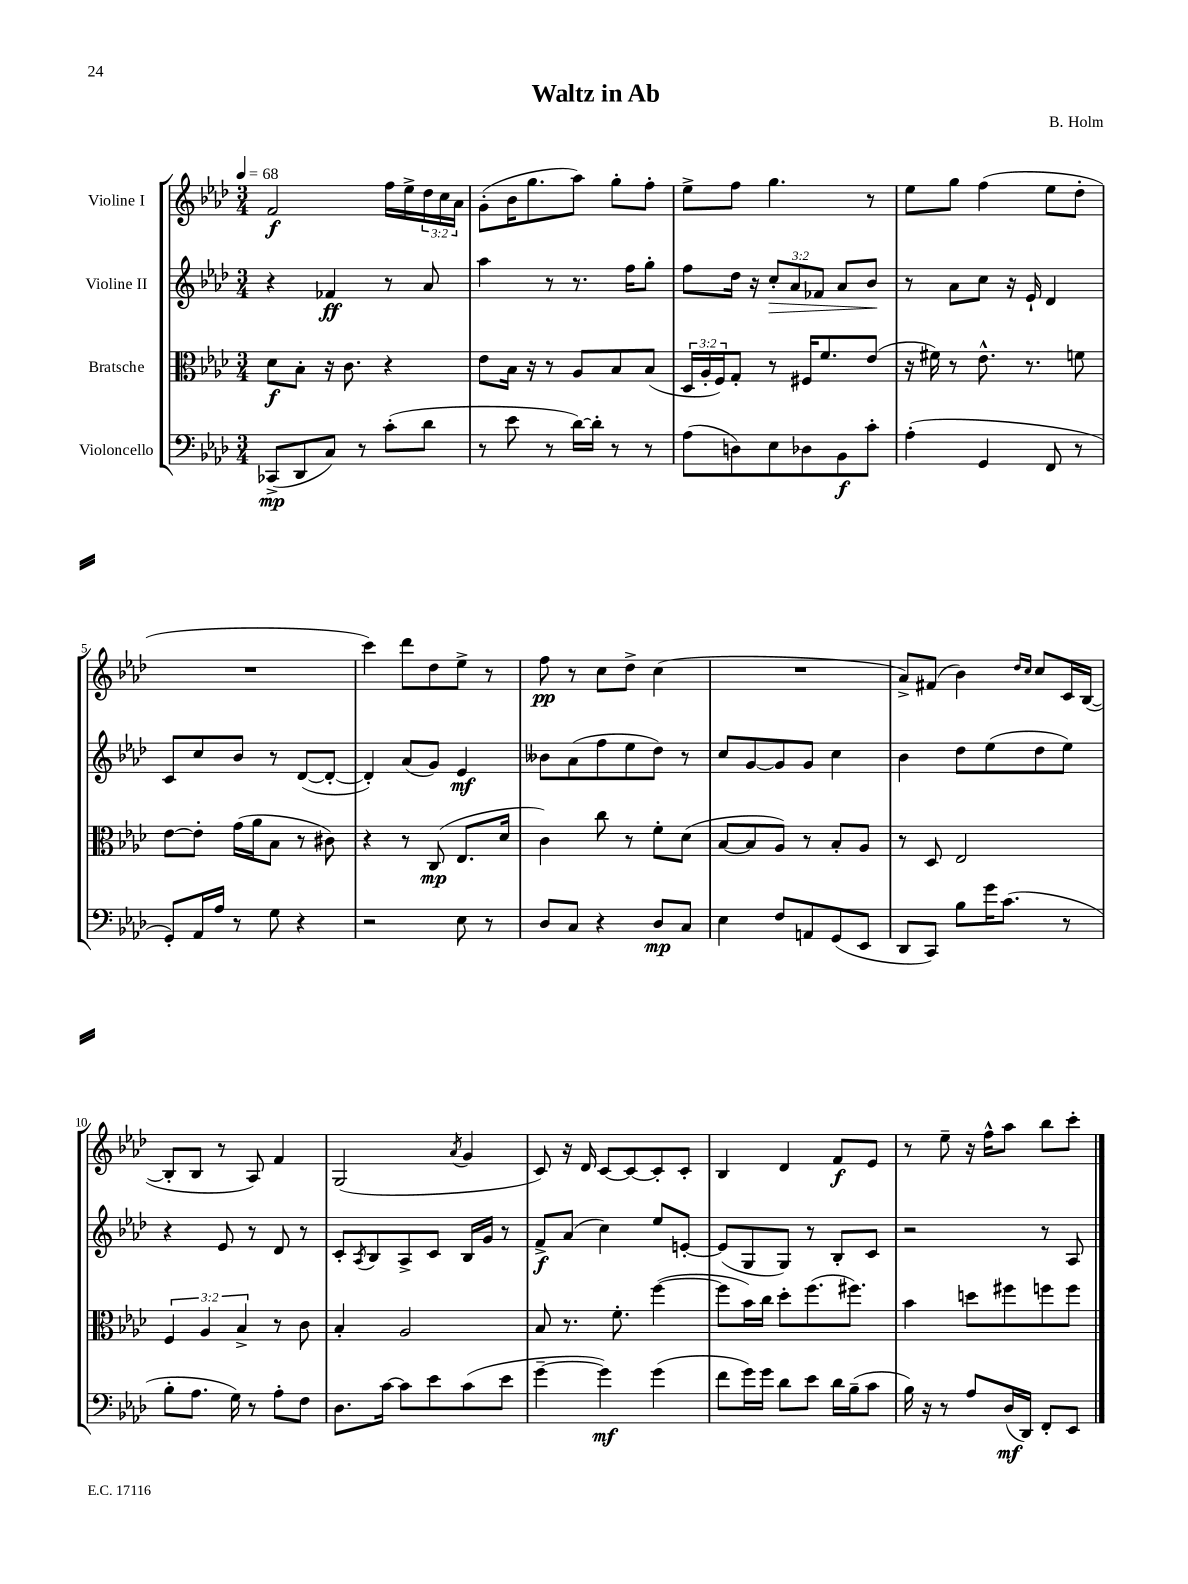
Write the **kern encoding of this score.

**kern	**kern	**kern	**kern
*staff4	*staff3	*staff2	*staff1
*clefF4	*clefC3	*clefG2	*clefG2
*k[b-e-a-d-]	*k[b-e-a-d-]	*k[b-e-a-d-]	*k[b-e-a-d-]
*M3/4	*M3/4	*M3/4	*M3/4
*MM68	*MM68	*MM68	*MM68
(8CC-^/L	8d-\L	4r	2f/
8DD-/	8B-'\J	.	.
8C/J)	16r	4f-/	.
.	8.c\	.	.
8r	.	.	.
(8c'\L	4r	8r	16ff\LL
.	.	.	16ee-^\
8d-\J	.	8a-/	24dd-\
.	.	.	24cc\
.	.	.	24a-\JJ
=	=	=	=
8r	8e-\L	4aa-\	(8g'\L
8e-\	16B-\Jk	.	16b-\K
.	16r	.	8.gg\
8r	8r	8r	.
[16d-\LL)	8A-/L	8.r	8aa-\J)
16d-'\]JJ	.	.	.
8r	8B-/	.	8gg'\L
.	.	16ff\LK	.
8r	(8B-/J	8gg'\J	8ff'\J
=	=	=	=
(8A-\L	24D-/LL	8ff\L	8ee-^\L
.	24A-'/	.	.
.	24F/J)	.	.
8D\)	8G'/J	16dd-\Jk	8ff\J
.	.	16r	.
8E-\	8r	12cc'/L	4.gg\
.	.	12a-/	.
8D-\	16F#/LK	.	.
.	.	12f-/J	.
.	8.f/	.	.
8BB-\	.	8a-/L	.
8c'\J	(8e-/J	8b-/J	8r
=	=	=	=
(4A-'\	16r	8r	8ee-\L
.	16f#\)	.	.
.	8r	8a-\L	8gg\J
4GG/	8.e-^^\	8cc\J	(4ff\
.	.	16r	.
.	8.r	16e-`/	.
8FF/	.	4d-/	8ee-\L
8r	8f\	.	8dd-'\J
=	=	=	=
8GG'/L)	[8e-\L	8c/L	2.r
16AA-/L	8e-'\]J	8cc/	.
16A-/JJ	.	.	.
8r	(16g\LL	8b-/J	.
.	16a-\J	.	.
8G\	8B-\J	8r	.
4r	8r	([8d-/L	.
.	8c#\)	8d-'/_J	.
=	=	=	=
2r	4r	4d-'/])	4ccc\)
.	8r	(8a-/L	8ddd-\L
.	(8C/	8g/J)	8dd-\
8E-\	8.E-/L	4e-/	8ee-^\J
8r	.	.	8r
.	16d-/Jk	.	.
=	=	=	=
8D-/L	4c\)	8b--\L	8ff\
8C/J	.	(8a-\	8r
4r	8cc\	8ff\	8cc\L
.	8r	8ee-\	8dd-^\J
8D-/L	8f'\L	8dd-\J)	(4cc\
8C/J	(8d-\J	8r	.
=	=	=	=
4E-\	[8B-/L	8cc/L	2.r
.	8B-/]	[8g/	.
8F/L	8A-/J)	8g/]	.
8AA/	8r	8g/J	.
(8GG/	8B-'/L	4cc\	.
8EE-/J	8A-/J	.	.
=	=	=	=
8DD-/L	8r	4b-\	8a-^/L)
8CC/J)	8D-/	.	(8f#/J
8B-\L	2E-/	8dd-\L	4b-\)
16g\K	.	(8ee-\	.
(8.c\J	.	.	.
.	.	.	16qqdd-/LL
.	.	.	16qqcc/JJ
.	.	8dd-\	8cc/L
8r	.	8ee-\J)	16c/L
.	.	.	([16B-/JJ
=	=	=	=
8B-'\L	6F/	4r	8B-'/]L
8.A-\J	.	.	8B-/J
.	6A-/	.	.
.	.	8e-/	8r
16G\)	.	.	.
.	6B-^/	.	.
8r	.	8r	8A-/)
8A-'\L	8r	8d-/	4f/
8F\J	8c\	8r	.
=	=	=	=
8.D-\L	4B-'/	8c'/L	(2G/
.	.	8qA-/	.
.	.	8B-/	.
[16c\Jk	.	.	.
8c\]L	2A-/	8A-^/	.
8e-\	.	8c/J	.
.	.	.	8qa-/
(8c\	.	16B-/LL	4g/
.	.	16g/JJ	.
8e-\J	.	8r	.
=	=	=	=
[4g~\	8B-/	8f^/L	8c/)
.	8.r	(8a-/J	16r
.	.	.	16d-/
4g\])	.	4cc\)	[8c/L
.	8.f'\	.	.
.	.	.	8c/_
(4g\	([4ff\	8ee-/L	8c'/]
.	.	[8e'/J	8c'/J
=	=	=	=
8f\L	8ff\]L	(8e/]L	4B-/
16g\L)	16b-\L)	8G/	.
16g\JJ	16cc\JJ	.	.
8d-\L	8dd-'\L	8G/J)	4d-/
8e-\J	(8.ff\	8r	.
16d-\LL	.	8B-'/L	8f/L
(16B-~\J	8.ff#\J)	.	.
8c\J	.	8c/J	8e-/J
=	=	=	=
16B-\)	4b-\	2r	8r
16r	.	.	.
8r	.	.	8ee-~\
8A-/L	8dd\L	.	16r
.	.	.	16ff^^\LK
(16D-/L	8ff#\	.	8aa-\J
16DD-/JJ)	.	.	.
8FF'/L	8ff\	8r	8bb-\L
8EE-/J	8ff\J	8A-/	8ccc'\J
==	==	==	==
*-	*-	*-	*-
